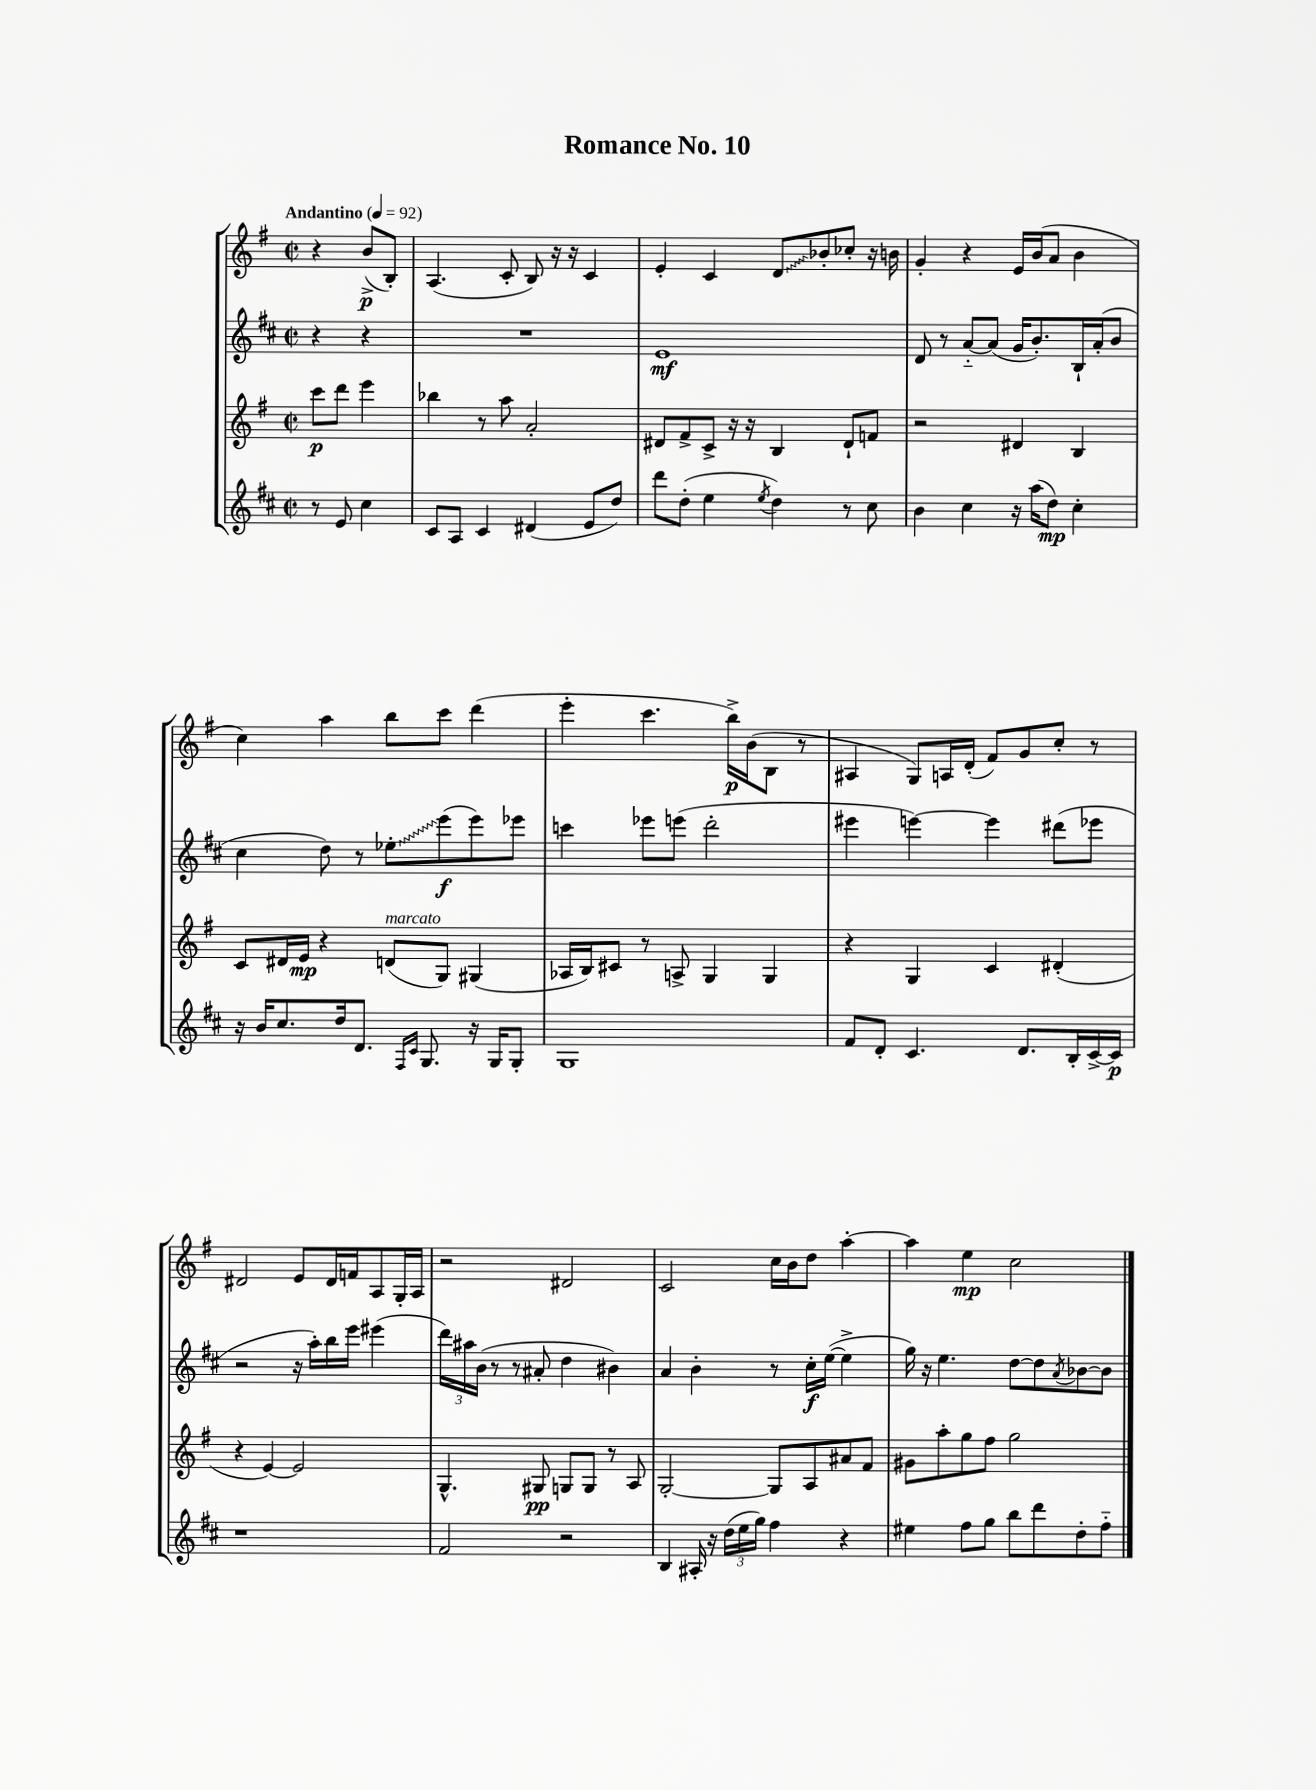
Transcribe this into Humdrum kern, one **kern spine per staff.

**kern	**kern	**kern	**kern
*staff4	*staff3	*staff2	*staff1
*clefG2	*clefG2	*clefG2	*clefG2
*k[f#c#]	*k[f#]	*k[f#c#]	*k[f#]
*M2/2	*M2/2	*M2/2	*M2/2
*met(c|)	*met(c|)	*met(c|)	*met(c|)
*MM92	*MM92	*MM92	*MM92
8r	8ccc	4r	4r
8e	8ddd	.	.
4cc#	4eee	4r	(8b^
.	.	.	8B')
=	=	=	=
8c#	4bb-	1r	(4.A
8A	.	.	.
4c#	8r	.	.
.	8aa	.	8c'
(4d#	2a'	.	8B)
.	.	.	16r
.	.	.	16r
8e	.	.	4c
8dd)	.	.	.
=	=	=	=
8ddd	8d#	1e	4e'
(8dd'	8f#^	.	.
4ee	8c^	.	4c
.	16r	.	.
.	16r	.	.
8qee	.	.	.
4dd)	4B	.	8d
.	.	.	8b-'
8r	8d#`	.	8cc-'
8cc#	8f	.	16r
.	.	.	16b
=	=	=	=
4b	2r	8d	4g'
.	.	8r	.
4cc#	.	[8a'~	4r
.	.	(8a]	.
16r	4d#	16g	16e
(16aa	.	8.b')	(16b
8dd)	.	.	8a
4cc#'	4B	16B`	4b
.	.	(16a'	.
.	.	8b	.
=	=	=	=
16r	8c	4cc#	4cc)
16b	.	.	.
8.cc#	16d#	.	.
.	16e	.	.
.	4r	8dd)	4aa
16dd	.	.	.
8.d	.	8r	.
.	(8d	8ee-'	8bb
16qqF#	.	.	.
16qqc#	.	.	.
8.G	.	.	.
.	8G)	(8eee	8ccc
16r	(4G#	8eee)	(4ddd
16G	.	.	.
8G'	.	8eee-	.
=	=	=	=
1G	16A-	4ccc	4eee'
.	16B)	.	.
.	8c#	.	.
.	8r	8eee-	4.ccc
.	8A^	(8eee	.
.	4G	2ddd'	.
.	.	.	16bb^)
.	.	.	(16b
.	4G	.	8B
.	.	.	8r
=	=	=	=
8f#	4r	4eee#	4A#
8d'	.	.	.
4.c#	4G	[4eee)	8G)
.	.	.	16A
.	.	.	(16d'
.	4c	4eee]	8f#)
8.d	.	.	8g
.	(4d#'	(8ddd#	8cc'
16B'	.	.	.
[16c#^	.	8eee-	8r
16c#]	.	.	.
=	=	=	=
1r	4r	2r	2d#
.	[4e)	.	.
.	2e]	16r	8e
.	.	16aa')	.
.	.	16bb	16d#
.	.	16eee	16f
.	.	(4eee#	8A
.	.	.	16G'
.	.	.	16A
=	=	=	=
2f#	4.G^^	24ddd)	2r
.	.	24aa#	.
.	.	(24b	.
.	.	8r	.
.	.	8r	.
.	8G#	8a#'	.
2r	8G	4dd	2d#
.	8G	.	.
.	8r	4b#)	.
.	8A	.	.
=	=	=	=
4B	[2G'	4a	2c
16A#'	.	4b'	.
16r	.	.	.
(24dd	.	.	.
24ee	.	.	.
24gg)	.	.	.
4ff#	8G]	8r	16cc
.	.	.	16b
.	8A	16cc#'	8dd
.	.	([16ee	.
4r	8a#	4ee^]	[4aa'
.	8f#	.	.
=	=	=	=
4ee#	8g#	16gg)	4aa]
.	.	16r	.
.	8aa'	4.ee	.
8ff#	8gg	.	4ee
8gg	8ff#	.	.
8bb	2gg	[8dd	2cc
8ddd	.	8dd]	.
.	.	8qa	.
8dd'	.	[8b-	.
8ff#'~	.	8b-]	.
==	==	==	==
*-	*-	*-	*-
